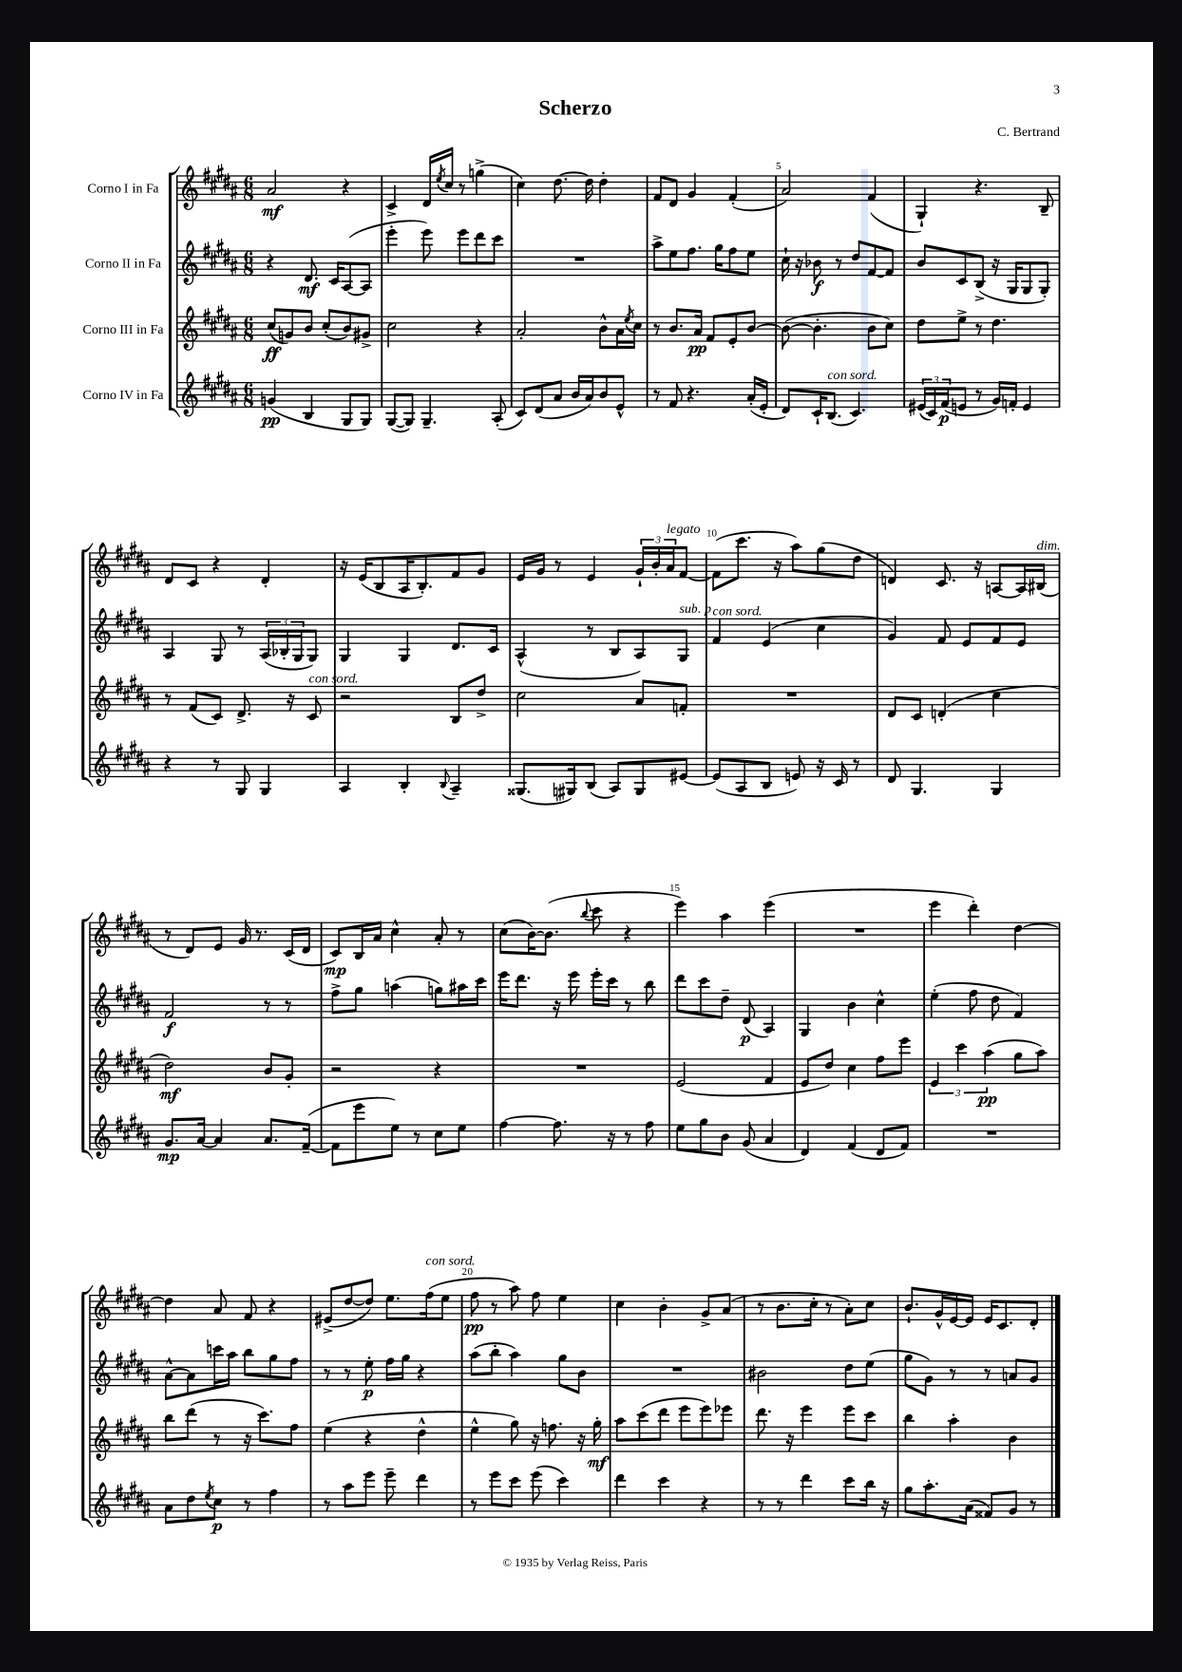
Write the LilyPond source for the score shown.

\header { title = "Scherzo" composer = "C. Bertrand" }
<<
\new StaffGroup <<
\new Staff = "s0" \with { instrumentName = "Corno I in Fa" } {
    \clef treble \key b \major \numericTimeSignature \time 6/8
    ais'2\mf r4 |
    cis'4-> dis'16 \acciaccatura { e''8 } cis''16 r8 g''4->( |
    cis''4) dis''8.~ dis''16 dis''4-. |
    fis'8 dis'8 gis'4 fis'4-.( |
    ais'2) fis'4( |
    gis4-!) r4. b8-- |
    dis'8 cis'8 r4 dis'4-. |
    r16 e'16( b8 ais16 b8.-.) fis'8 gis'8 |
    e'16 gis'16 r8 e'4 \tuplet 3/2 { gis'16-! b'16-. ais'16^\markup { \italic "legato" } } fis'8~ |
    fis'8( cis'''8. r16 ais''8) gis''8( dis''8 |
    d'4) cis'8. r16 a8~ a16 bis16^\markup { \italic "dim." }( |
    r8 dis'8) e'8 gis'16 r8. cis'16( dis'16 |
    cis'8\mp) b16 ais'16 cis''4-^ ais'8-. r8 |
    cis''8( b'16~) b'8.( \appoggiatura { b''8 } cis'''8 r4 |
    e'''4) ais''4 e'''4( |
    R2. |
    e'''4 dis'''4-.) dis''4~ |
    dis''4 ais'8 fis'8 r4 |
    eis'8->( dis''8~ dis''8) e''8. fis''16^\markup { \italic "con sord." }( e''8 |
    fis''8\pp r8 ais''8) fis''8 e''4 |
    cis''4 b'4-. gis'8-> ais'8( |
    r8 b'8. cis''16-. r8 ais'8-.) cis''8 |
    b'8.-! gis'16-^ e'16~ e'16 e'16 cis'8. dis'8-. \bar "|." |
}
\new Staff = "s1" \with { instrumentName = "Corno II in Fa" } {
    \clef treble \key b \major \numericTimeSignature \time 6/8
    r4 dis'8.\mf cis'16 ais8~( ais8 |
    e'''4-. e'''8) e'''8 dis'''8 cis'''8 |
    R2. |
    ais''8-> e''8 fis''8. gis''16 fis''8 e''8 |
    cis''16-! r16 bes'8\f r8 dis''8 fis'8~ fis'8 |
    b'8 cis'8 b8->( r16 gis16 gis8 gis8-.) |
    ais4 gis8 r8 \tuplet 3/2 { ais16( bes16-. gis16 } gis8) |
    gis4 gis4 dis'8. cis'16 |
    ais4-^( r8 b8 ais8) gis8^\markup { \italic "sub. p" } |
    fis'4^\markup { \italic "con sord." } e'4( cis''4 |
    gis'4) fis'8 e'8 fis'8 e'8 |
    fis'2\f r8 r8 |
    fis''8-> gis''8 a''4( g''8) ais''16 cis'''16 |
    e'''16 dis'''8. r16 e'''16 e'''16-. cis'''16 r8 b''8 |
    dis'''8 cis'''8 dis''8-- dis'8\p( ais4) |
    gis4 b'4 cis''4-^ |
    e''4-.( fis''8 dis''8 fis'4) |
    ais'8~-^ ais'8 c'''16 ais''16 b''8 gis''8 fis''8 |
    r8 r8 e''8-.\p fis''16 gis''16 r4 |
    ais''8( b''8-. ais''4) gis''8 b'8 |
    R2. |
    bis'2 dis''8 e''8( |
    gis''8 gis'8) r8 r8 a'8 gis'8 \bar "|." |
}
\new Staff = "s2" \with { instrumentName = "Corno III in Fa" } {
    \clef treble \key b \major \numericTimeSignature \time 6/8
    cis''8\ff( g'8) b'8 cis''8-.( b'8) gis'8-> |
    cis''2 r4 |
    ais'2-. b'8-^ ais'16 \acciaccatura { e''8 } cis''16 |
    r8 b'8. ais'16\pp fis'8 e'8-. b'8~ |
    b'8~( b'4.-. b'8 cis''8) |
    dis''8 e''8-> r8 dis''4. |
    r8 fis'8( cis'8) dis'8.-> r16 cis'8^\markup { \italic "con sord." } |
    r2 b8 dis''8-> |
    cis''2 ais'8 f'8-. |
    R2. |
    dis'8 cis'8 d'4-.( cis''4 |
    dis''2\mf) b'8 gis'8-. |
    r2 r4 |
    R2. |
    e'2( fis'4 |
    e'8 dis''8) cis''4 fis''8 e'''8 |
    \tuplet 3/2 { e'4 cis'''4 ais''4\pp( } gis''8 ais''8) |
    b''8 dis'''8( r8 r16 cis'''8.) fis''8 |
    e''4( r4 dis''4-^ |
    e''4-^ gis''8) r16 f''8. r16 gis''16-.\mf |
    ais''8 cis'''8( dis'''8 e'''8 e'''8) ees'''8 |
    dis'''8. r16 e'''4 e'''8 cis'''8 |
    b''4 ais''4-. b'4 \bar "|." |
}
\new Staff = "s3" \with { instrumentName = "Corno IV in Fa" } {
    \clef treble \key b \major \numericTimeSignature \time 6/8
    g'4\pp( b4 gis8 gis8) |
    gis8~( gis8) gis4.-- ais8-.( |
    cis'8) dis'8( ais'8 b'16 ais'16) b'8 e'8-^ |
    r8 fis'8 r4. ais'16-.( e'16-. |
    dis'8) cis'16-! b8.^\markup { \italic "con sord." }( cis'4.) |
    \tuplet 3/2 { eis'16( cis'16) fis'16\p( } e'8 r8 gis'16) f'16-. e'4 |
    r4 r8 gis8 gis4 |
    ais4 b4-. \appoggiatura { b8 } ais4-- |
    gisis8.( gis16) b8( ais8) gis8 eis'8~ |
    eis'8( ais8 b8 e'8) r16 cis'16 r8 |
    dis'8 gis4. gis4 |
    gis'8.\mp ais'16~ ais'4 ais'8. fis'16~--( |
    fis'8 e'''8 e''8) r8 cis''8 e''8 |
    fis''4~ fis''8. r16 r8 fis''8 |
    e''8 gis''8 b'8 gis'8( ais'4 |
    dis'4) fis'4( dis'8 fis'8) |
    R2. |
    ais'8 dis''8 \acciaccatura { e''8 } cis''8\p r8 fis''4 |
    r8 ais''8 e'''8 e'''8-- dis'''4 |
    r8 e'''8 cis'''8 e'''8( cis'''4) |
    dis'''4 cis'''4 r4 |
    r8 r8 dis'''4 cis'''8 b''16 r16 |
    gis''8 ais''8.-. ais'16( fisis'8) gis'8 r8 \bar "|." |
}
>>
>>
\layout { \context { \Score \override BarNumber.break-visibility = ##(#f #t #t) barNumberVisibility = #(every-nth-bar-number-visible 5) } }
